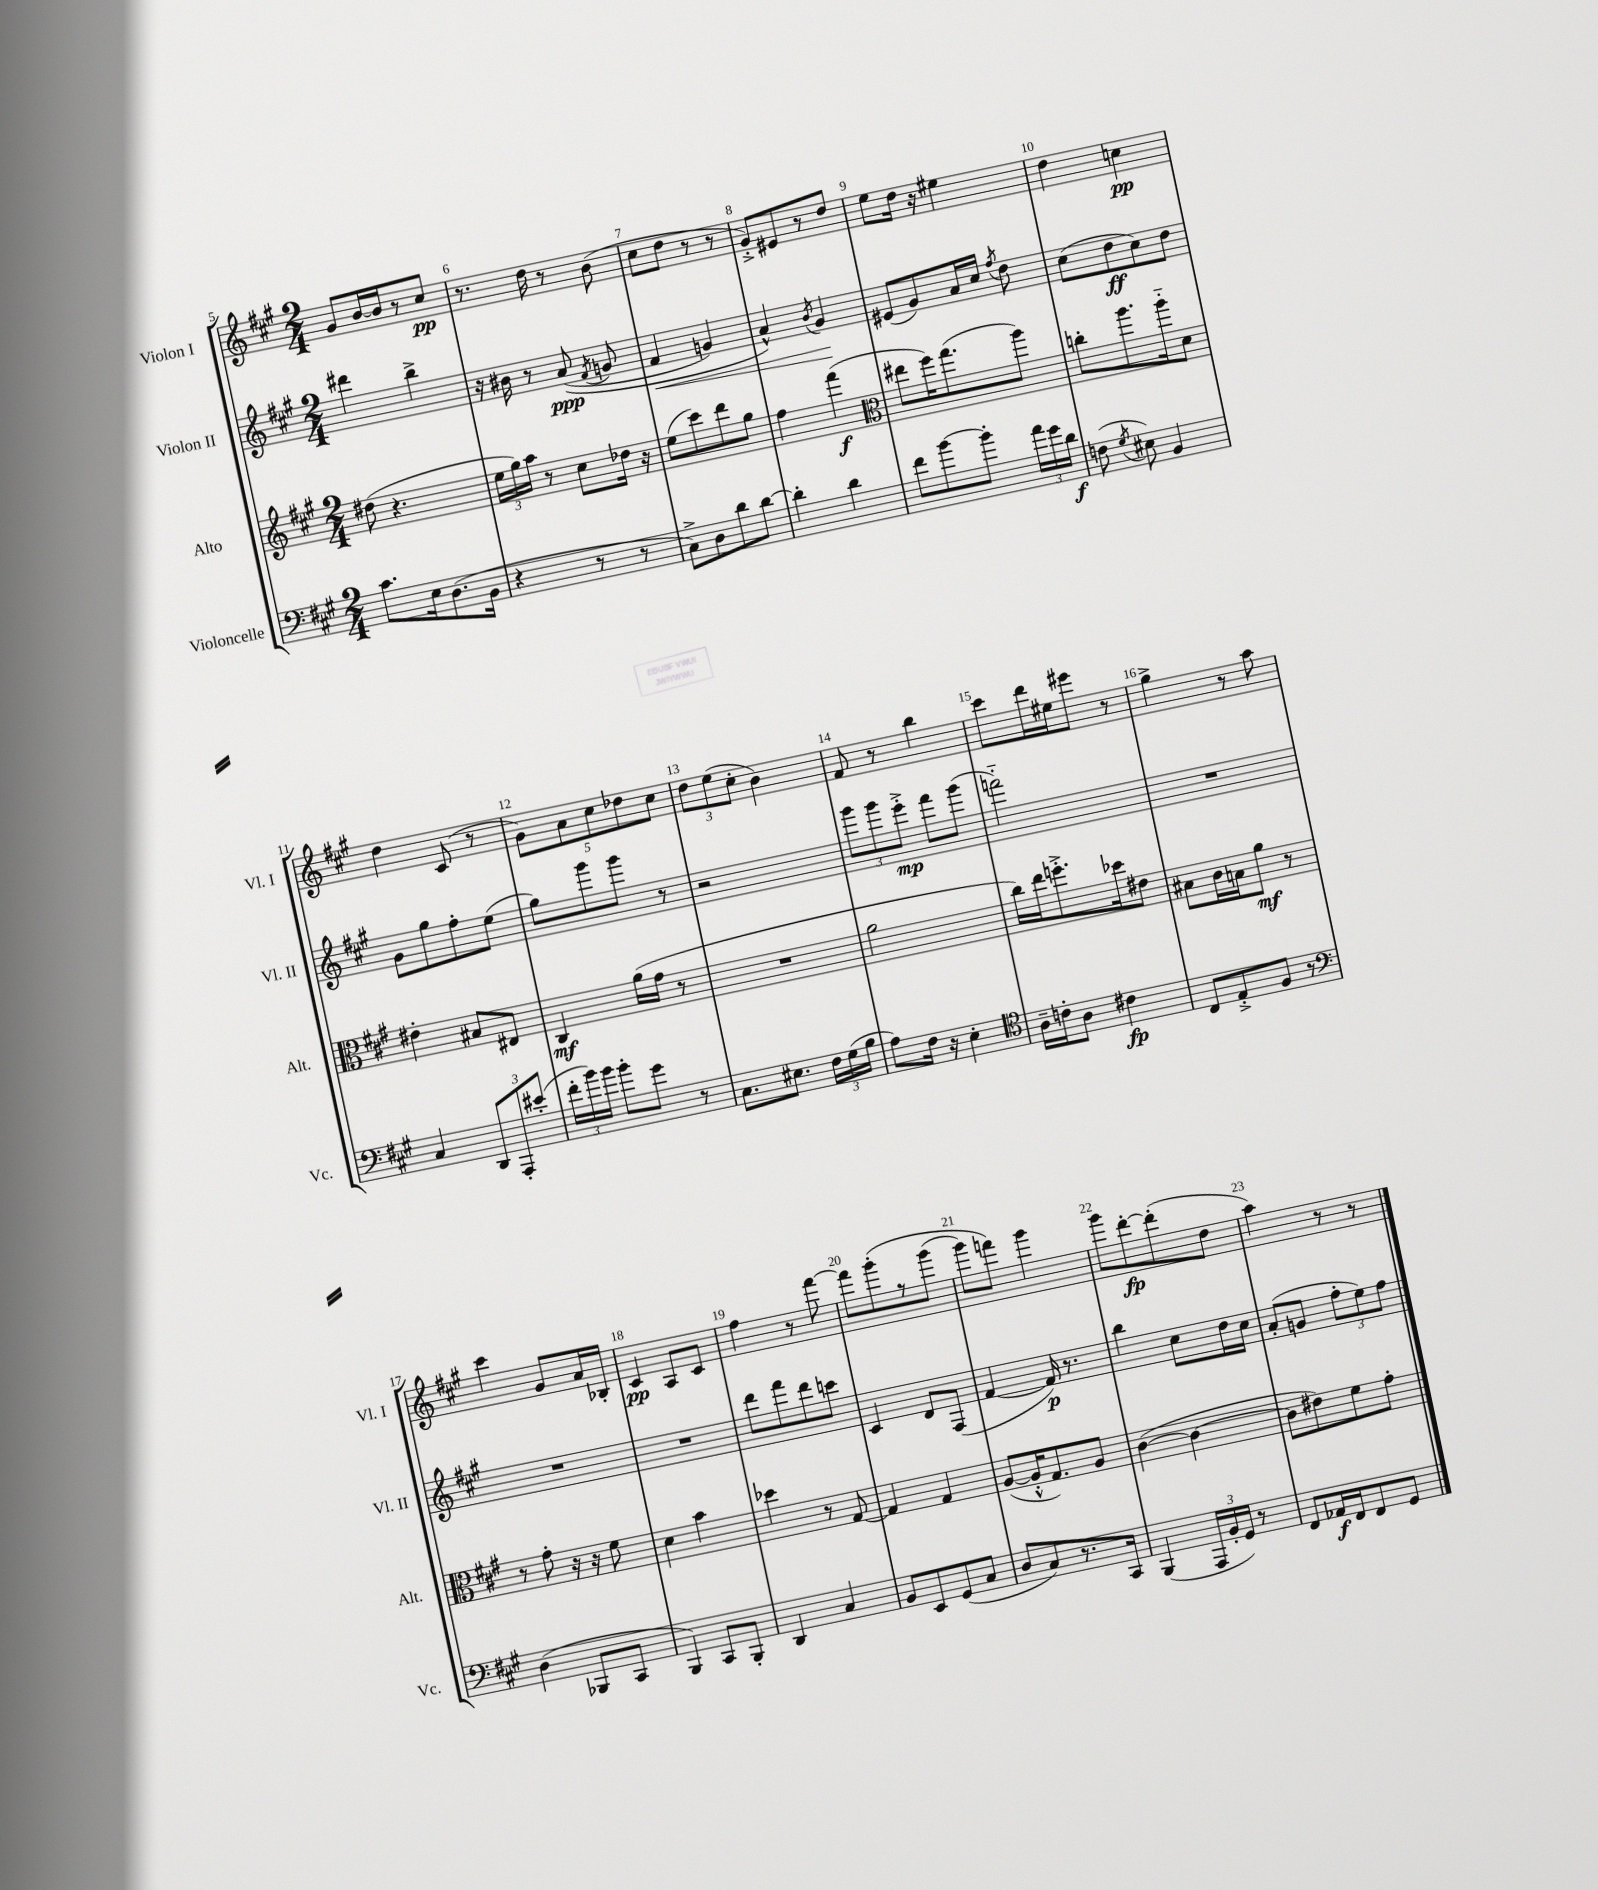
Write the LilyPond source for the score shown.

<<
\new StaffGroup <<
\new Staff = "s0" \with { instrumentName = "Violon I" shortInstrumentName = "Vl. I" } {
    \clef treble \key a \major \numericTimeSignature \time 2/4
    \autoBeamOff gis'8[ b'16~ b'16 r8 cis''8]\pp |
    r8. d''16 r8 b'8( |
    cis''8[ d''8] r8 r8 |
    gis'8[-.->) eis'8 r8 d''8] |
    e''8[ d''16] r16 eis''4 |
    d''4 c''4\pp |
    d''4 cis'8( r8 |
    \tuplet 5/4 { gis'8[) a'8 cis''8 des''8 cis''8] } |
    \tuplet 3/2 { d''8[ e''8( cis''8]-. } b'4) |
    fis'8 r8 b''4 |
    cis'''8[ d'''16 eis''16 eis'''8] r8 |
    gis''4-> r8 a''8 |
    cis'''4 gis'8[ a'16 bes16]-. |
    cis'4\pp a8[ cis'8] |
    fis''4 r8 fis'''8~ |
    fis'''8[ gis'''8-.\( r8 gis'''8]( |
    gis'''8[) f'''8]\) gis'''4 |
    gis'''8[ d'''8~-.\fp d'''8-.( d''8] |
    a''4) r8 r8 \bar "|." |
}
\new Staff = "s1" \with { instrumentName = "Violon II" shortInstrumentName = "Vl. II" } {
    \clef treble \key a \major \numericTimeSignature \time 2/4
    \autoBeamOff dis'''4 b''4-> |
    r16 bis'16 r8 a'8\ppp(\( \acciaccatura { fis'8 } g'8 |
    fis'4\< g'4) |
    a'4-^\) \acciaccatura { b'8 } gis'4\! |
    eis'8[( gis'8) a'16 cis''16] \acciaccatura { fis''8 } d''8 |
    cis''8[( d''8\ff cis''8) d''8] |
    gis'8[ gis''8 fis''8-. e''8]( |
    gis''8[) gis'''8 gis'''8] r8 |
    r2 |
    \tuplet 3/2 { gis'''8[ gis'''8 e'''8]-.->\mp } fis'''8[ gis'''8]( |
    f'''2-_) |
    R2 |
    R2 |
    R2 |
    d'''8[ fis'''8 d'''8 c'''8] |
    cis'4 d'8[ fis8]( |
    fis'4~ fis'16\p) r8. |
    b''4 cis''8[ d''16 cis''16] |
    a'8[-.( g'8] \tuplet 3/2 { fis''8[-. e''8) fis''8] } \bar "|." |
}
\new Staff = "s2" \with { instrumentName = "Alto" shortInstrumentName = "Alt." } {
    \clef treble \key a \major \numericTimeSignature \time 2/4
    \autoBeamOff dis''8( r4. |
    \tuplet 3/2 { e''16[ gis''16) a''16] } r8 cis''8[ des''16] r16 |
    e''8[( cis'''8) d'''8 gis''8] |
    fis''4 fis'''4\f( |
    \clef alto eis''8[ fis''16) gis''8.( a''8]) |
    c''8[-. a''8. a''16-_ d'8] |
    eis'4-. bis8[ eis8] |
    cis4\mf a'16[( gis'16] r8 |
    R2 |
    a'2 |
    cis''16[) e''16 f''8.-.-> des''16 eis'8] |
    bis8[ cis'16 b16 a'8]\mf r8 |
    r8 gis'8-. r16 r16 fis'8 |
    d'4 b'4 |
    des''4 r8 gis8~ |
    gis4 gis4 |
    a8[~( a16-.-^ gis8.) a8] |
    cis'4~( cis'4~ |
    cis'8[ eis'8) fis'8 gis'8]-. \bar "|." |
}
\new Staff = "s3" \with { instrumentName = "Violoncelle" shortInstrumentName = "Vc." } {
    \clef bass \key a \major \numericTimeSignature \time 2/4
    \autoBeamOff cis'8.[ e16 d8.( b,16] |
    r4 r8 r8 |
    cis8[->) d8 d'8 d'8]~ |
    d'4-. d'4 |
    fis'8[ b'8~ b'8]-. \tuplet 3/2 { a'16[ gis'16 d'16]\f } |
    f8( \acciaccatura { gis8 } eis8) b,4 |
    cis4 \tuplet 3/2 { d,8[ a,,8-. eis'8]-.( } |
    \tuplet 3/2 { fis'16[-. b'16) b'16] } b'8[-. gis'8] r8 |
    cis8.[ eis8.] \tuplet 3/2 { fis16[ gis16( b16] } |
    a8[) fis16] r16 e4-. |
    \clef tenor a16[-- c'16-. a8] cis'4\fp |
    cis8[ e8-.-> fis8] r8 |
    \clef bass d4( bes,,8[ cis,8] |
    b,,4) cis,8[ b,,8]-. |
    d,4 cis4 |
    b,8[ e,8 gis,8( cis8] |
    d8[ cis8) r8. cis,16] |
    b,,4( \tuplet 3/2 { a,,16[ b,16-. gis,16]) } r8 |
    fis,8[ aes,16\f fis,16 fis,8 gis,8] \bar "|." |
}
>>
>>
\layout { \context { \Score currentBarNumber = #5 \override BarNumber.break-visibility = ##(#f #t #t) barNumberVisibility = #all-bar-numbers-visible } }
